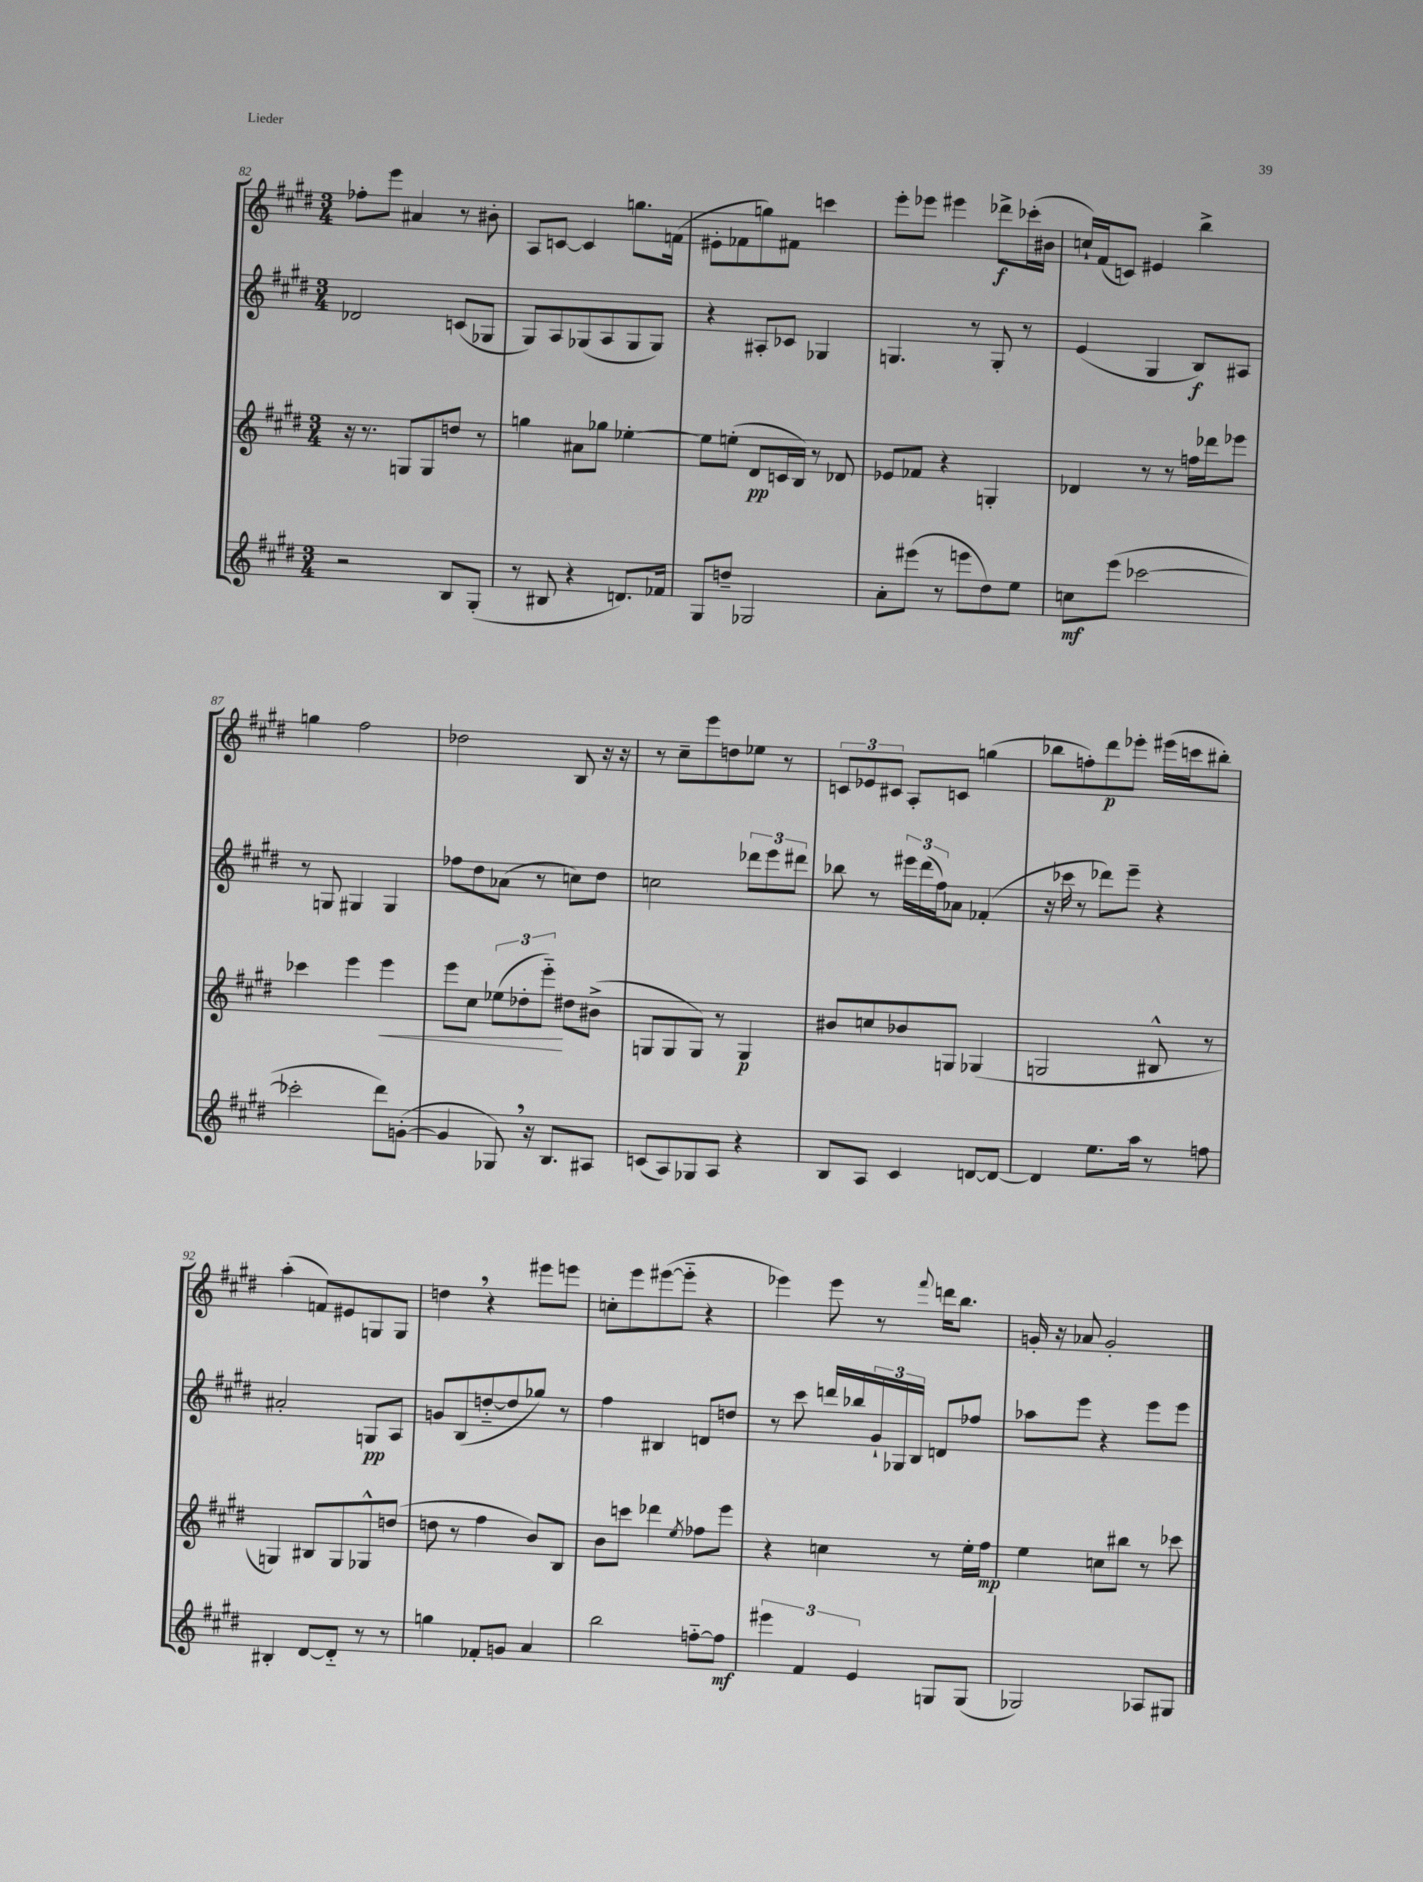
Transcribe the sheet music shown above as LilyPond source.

<<
\new StaffGroup <<
\new Staff = "s0" {
    \clef treble \key e \major \numericTimeSignature \time 3/4
    fes''8-. e'''8 ais'4 r8 bis'8-. |
    a8 c'8~ c'4 g''8. f'16( |
    eis'8-. fes'8 g''8) fis'8 c'''4 |
    e'''8-. ees'''8 eis'''4 des'''8->\f ces'''16-.( bis'16 |
    c''16-!) fis'16( c'8) eis'4 b''4-> |
    g''4 fis''2 |
    des''2 b8 r16 r16 |
    r8 cis''8-- e'''8 d''8 ees''8 r8 |
    \tuplet 3/2 { c'8 ees'8 cis'8 } a8-. c'8 g''4( |
    bes''8 f''8-.) dis'''8\p ees'''8-. eis'''16( c'''16 bis''8-.) |
    a''4-.( f'8) eis'8 g8 g8 |
    d''4 \breathe r4 eis'''8 e'''8 |
    c''8-. e'''8 eis'''8~( eis'''8-_ r4 |
    ees'''4) ees'''8 r8 \appoggiatura { fis'''8 } d'''16 b''8. |
    g'16-. r16 aes'8 g'2-. \bar "|." |
}
\new Staff = "s1" {
    \clef treble \key e \major \numericTimeSignature \time 3/4
    des'2 c'8( ges8 |
    gis8) a8 ges8( a8 ges8 ges8) |
    r4 ais8-. ces'8 ges4 |
    g4. r8 g8-. r8 |
    e'4( gis4 b8\f) ais8 |
    r8 g8 gis4 gis4 |
    fes''8 dis''8 aes'8( r8 c''8) dis''8 |
    c''2 \tuplet 3/2 { des'''8 e'''8 dis'''8 } |
    bes''8 r8 \tuplet 3/2 { eis'''16 dis'''16( fis''16) } aes'8 fes'4-.( |
    r16 ces'''16 r8 des'''8) e'''8-- r4 |
    ais'2-. g8\pp a8 |
    g'8 b8( d''8~-_ d''8 ges''8) r8 |
    fis''4 bis4 d'8 d''8 |
    r8 cis'''8 d'''16 bes''16 \tuplet 3/2 { gis'16-! ges16 b16 } d'8 fes''8 |
    aes''8 e'''8 r4 e'''8 e'''8 \bar "|." |
}
\new Staff = "s2" {
    \clef treble \key e \major \numericTimeSignature \time 3/4
    r16 r8. g8 g8 d''8 r8 |
    g''4 ais'8 ges''8 ees''4~-. |
    ees''8 e''8-.( dis'8\pp c'16 b16) r8 des'8 |
    ees'8 fes'8 r4 g4-. |
    des'4 r8 r8 f''16 des'''16 ees'''8 |
    ces'''4 e'''4 e'''4\< |
    e'''8 cis''8 \tuplet 3/2 { ees''8( des''8-. e'''8-_\!) } dis''8 bis'8->( |
    g8 g8 g8) r8 g4\p |
    bis'8 c''8 bes'8 g8 ges4( |
    g2 bis8-^ r8 |
    g4) bis8 g8 ges8-^ d''8( |
    d''8 r8 fis''4 b'8) b8 |
    b'8 c'''8 des'''4 \acciaccatura { e''8 } fes''8 e'''8 |
    r4 c''4 r8 e''16-. fis''16\mp |
    e''4 c''8 bis''8 r8 ces'''8 \bar "|." |
}
\new Staff = "s3" {
    \clef treble \key e \major \numericTimeSignature \time 3/4
    r2 b8 gis8-.( |
    r8 bis8 r4 d'8.) fes'16 |
    gis8 d''8-- ges2 |
    a'8-. eis'''8( r8 e'''8 dis''8) e''8 |
    c''8\mf e'''8( ces'''2~ |
    ces'''2-. dis'''8) g'8~-.( |
    g'4 ges8) \breathe r16 b8. ais8 |
    c'8( a8) ges8 a8 r4 |
    b8 a8 cis'4 d'8~ d'8~ |
    d'4 e''8. a''16 r8 f''8 |
    bis4-. dis'8~ dis'8-_ r8 r8 |
    g''4 fes'8-. g'8 a'4 |
    b''2 f''8~-_ f''8\mf |
    \tuplet 3/2 { eis'''4 fis'4 e'4 } g8 g8( |
    ges2) aes8 gis8 \bar "|." |
}
>>
>>
\layout { \context { \Score currentBarNumber = #82 } }
